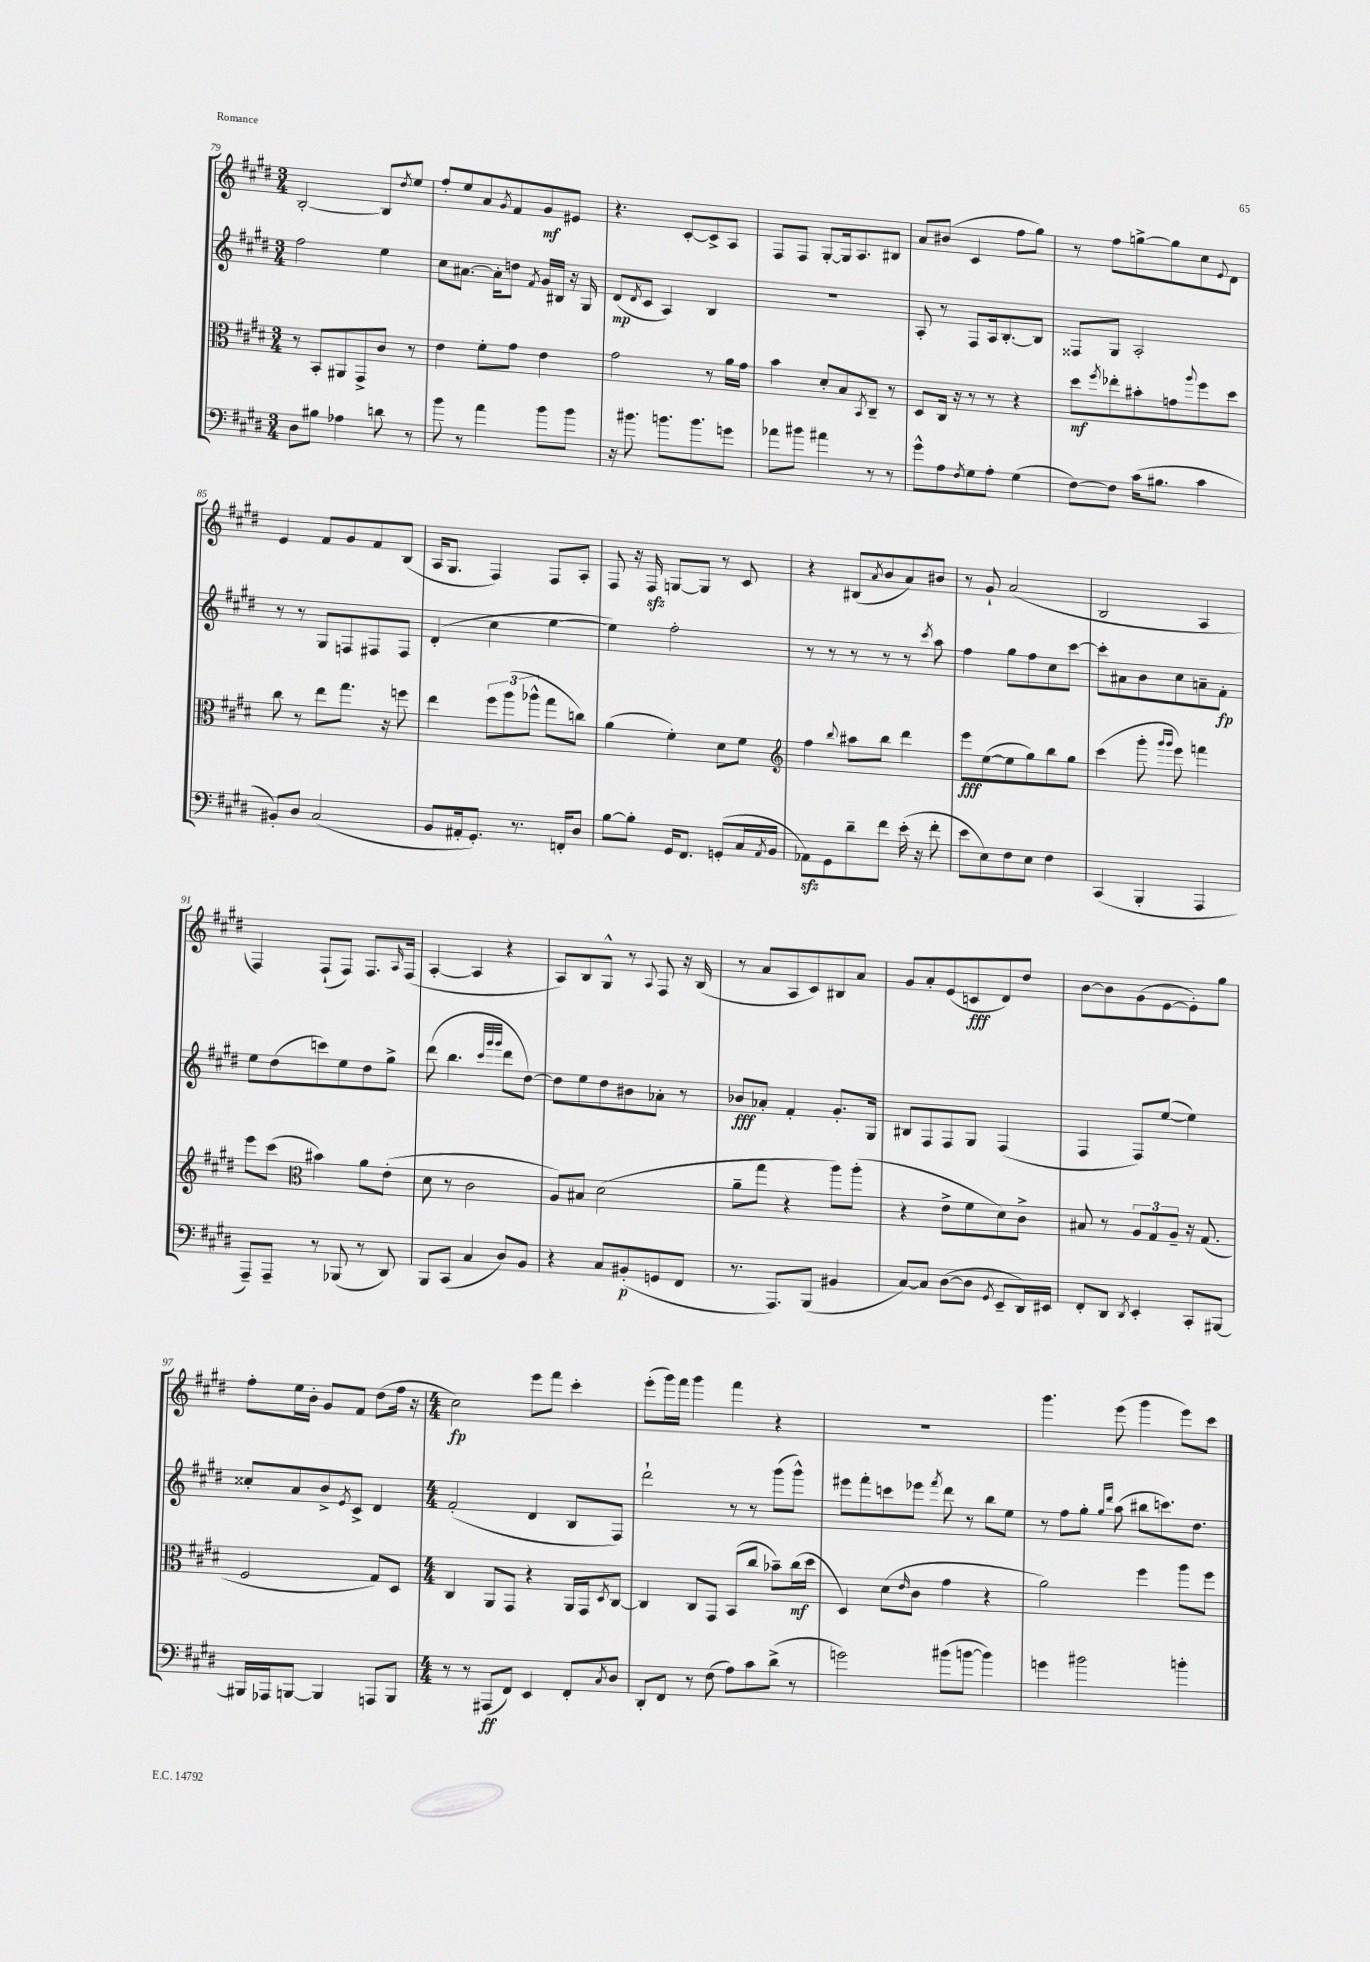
<<
\new StaffGroup <<
\new Staff = "s0" {
    \clef treble \key e \major \numericTimeSignature \time 3/4
    b2~-. b8 \acciaccatura { dis''8 } e''8 |
    fis''8-. e''8 a'8 \acciaccatura { gis'8 } fis'8 gis'8\mf eis'8 |
    r4. cis'8~-. cis'8-> a8 |
    fis8 fis8 gis8~-. gis16 a8. bis8 |
    a'8 bis'8( cis'4 fis''8 gis''8) |
    r8 fis''8 g''8~-> g''8 cis''8 \appoggiatura { e'8 } dis'8 |
    e'4 fis'8 gis'8 fis'8 b8( |
    a16 gis8. fis4) fis8 a8-. |
    fis8 r16 fis16\sfz g8~ g8 r8 cis'8 |
    r4 bis8( \acciaccatura { a'8 } b'8 a'8) bis'8 |
    r8 gis'8-! a'2( |
    b2 a4 |
    fis4) fis8-!( fis8) fis8. \grace { a16 } fis16( |
    a4~-. a4 r4 |
    a8) b8 gis8-^ r8 \appoggiatura { a8 } fis8 r16 b16( |
    r8 a'8 a8 cis'8) bis8 a'8 |
    gis'8 a'8-. e'8( c'8\fff dis'8) dis''8 |
    b'8~ b'8 gis'8( e'8~ e'8-.) gis''8 |
    fis''8-. e''16 b'16-. gis'8 fis'8 dis''8( fis''16 r16 |
    \numericTimeSignature \time 4/4 cis''2\fp) e'''8 fis'''8 cis'''4-. |
    e'''8-.( gis'''16) fis'''16 gis'''4 fis'''4 r4 |
    R1 |
    gis'''4. e'''8( gis'''4 e'''8) cis'''8 \bar "|." |
}
\new Staff = "s1" {
    \clef treble \key e \major \numericTimeSignature \time 3/4
    fis''2 e''4 |
    cis''8 ais'8.~ ais'16-. d''8 \acciaccatura { fis'8 } gis'16 bis16 r16 gis16 |
    dis'8\mp( \acciaccatura { dis'8 } cis'8 a4) b4 |
    R2. |
    a8-. r8 fis8 a16 b8.~-. b8 |
    fisis8 gis8 a2-. |
    r8 r8 gis8 f8 fis8 fis8 |
    dis'4-.( cis''4 e''4~ |
    e''4) fis''2-. |
    r8 r8 r8 r8 r8 \acciaccatura { cis'''8 } a''8 |
    fis''4 gis''8 fis''8 cis''8 cis'''8~ |
    cis'''8-. ais'8 b'8 cis''8 a'8-- fis'8-.\fp |
    e''8 dis''8( c'''8) e''8 dis''8 gis''8-> |
    dis'''8( b''4. \grace { cis'''32 gis'''32 gis'''32 } dis'''8 dis''8~) |
    dis''8 e''8 dis''8 bis'8 aes'8-. r8 |
    bes'8\fff aes'8-. fis'4-. gis'8.-. gis16 |
    bis8 fis8 fis8 gis8 fis4( |
    fis4 fis8) e''8~( e''4) |
    cisis''8-. a'8 b'8-> \acciaccatura { e'8 } cis'8-> dis'4 |
    \numericTimeSignature \time 4/4 fis'2-.( dis'4 b8 fis8) |
    dis'''2-! r8 r8 gis'''8( gis'''8-^) |
    eis'''8 fis'''8-. c'''8 ees'''8 \acciaccatura { fis'''8 } dis'''8 r8 b''8 e''8 |
    r8 fis''8 gis''8-. \grace { gis''16 dis'''16 } a''8( bis''8 c'''8.) dis''8. \bar "|." |
}
\new Staff = "s2" {
    \clef alto \key e \major \numericTimeSignature \time 3/4
    r8 b,8-. ais,8 gis,8-> cis'8 r8 |
    e'4 fis'8-. gis'8 e'4 |
    gis'2 r8 a'16 gis'16 |
    b'4 dis'8-. b8 \acciaccatura { b,8 } cis8-- r8 |
    dis8 cis16 r16 r8 r8 r4 |
    dis''8\mf \acciaccatura { fis''8 } ees''8-. bis'8-. g'8 \appoggiatura { a''8 } fis''8 dis''8 |
    cis''8 r8 e''8 gis''8. r16 f''8 |
    e''4 \tuplet 3/2 { fis''8 a''8( aes''8-^ } gis''8 c''8) |
    a'4( fis'4-.) dis'8 fis'8 |
    \clef treble fis''4 \appoggiatura { b''8 } ais''8 b''8 dis'''4 |
    e'''8\fff e''8~( e''8 gis''8) b''8 gis''8 |
    cis'''4( gis'''8-. \grace { gis'''16 gis'''16 } e'''8) f'''4 |
    e'''8 cis'''8( \clef alto bis'4) a'8 e'8-.( |
    dis'8 r8 cis'2 |
    a8) bis8 dis'2( |
    a'8-- gis''8 r4 a''8) a''8-.( |
    r4 e'8-> fis'8 dis'8) cis'8-> |
    bis8 r8 \tuplet 3/2 { a8 gis8 a8-- } r16 gis8.( |
    fis2 gis8) dis8 |
    \numericTimeSignature \time 4/4 cis4 a,8 gis,8 r4 a,16 gis,16 \acciaccatura { dis8 } cis8~ |
    cis4 cis8 gis,8 b,8( cis''8 bes'8--) cis''16\mf( dis''16 |
    dis4) dis'8( \grace { e'16 } cis'8 gis'4 r4 |
    a'2) fis''4 a''8 fis''8 \bar "|." |
}
\new Staff = "s3" {
    \clef bass \key e \major \numericTimeSignature \time 3/4
    dis8 bis8 aes4 d'8 r8 |
    b'8 r8 a'4 b'8 b'8 |
    r16 bis'8. b'8. b'8. g'8 |
    aes'8 bis'8 ais'4 r8 r8 |
    gis'8-^ a8 \acciaccatura { fis8 } gis8 a8-. gis4( |
    fis8~) fis8 cis'16( bis8. cis'4 |
    bis,8-.) dis8 cis2( |
    b,8 ais,16-. gis,8.-.) r8. f,16-. dis8 |
    b8~ b8-. gis,16 fis,8. g,8-.( cis16 \acciaccatura { a,8 } b,16 |
    aes,8\sfz) gis,8 dis'8-- fis'8 e'16-.( r16 fis'8-. |
    e'8 e8) fis8 e8 fis4 |
    cis,4( b,,4-. a,,4 |
    a,,8--) a,,8-- r8 bes,,8( r8 dis,8) |
    b,,8 cis,8( cis4 dis8) b,8 |
    r4 cis8 bis,8-.\p( g,8 fis,8 |
    r8. a,,8.) b,,8( bis,4 |
    cis8~) cis8 dis8~( dis8 \acciaccatura { gis,8 } e,8-- dis,16) eis,16 |
    fis,8-. dis,8 \acciaccatura { dis,8 } e,4-. cis,8-. bis,,8~ |
    bis,,16 aes,,16 b,,8~ b,,4 a,,8 b,,8 |
    \numericTimeSignature \time 4/4 r8 r8 ais,,8\ff( fis,8) e,4 fis,8-. \acciaccatura { cis8 } dis8 |
    dis,8-. fis,8 r8 fis8( a8) cis'8 dis'8->( r8 |
    g'2) bis'8( b'8~ b'4) |
    g'4 bis'2 b'4-. \bar "|." |
}
>>
>>
\layout { \context { \Score currentBarNumber = #79 } }
